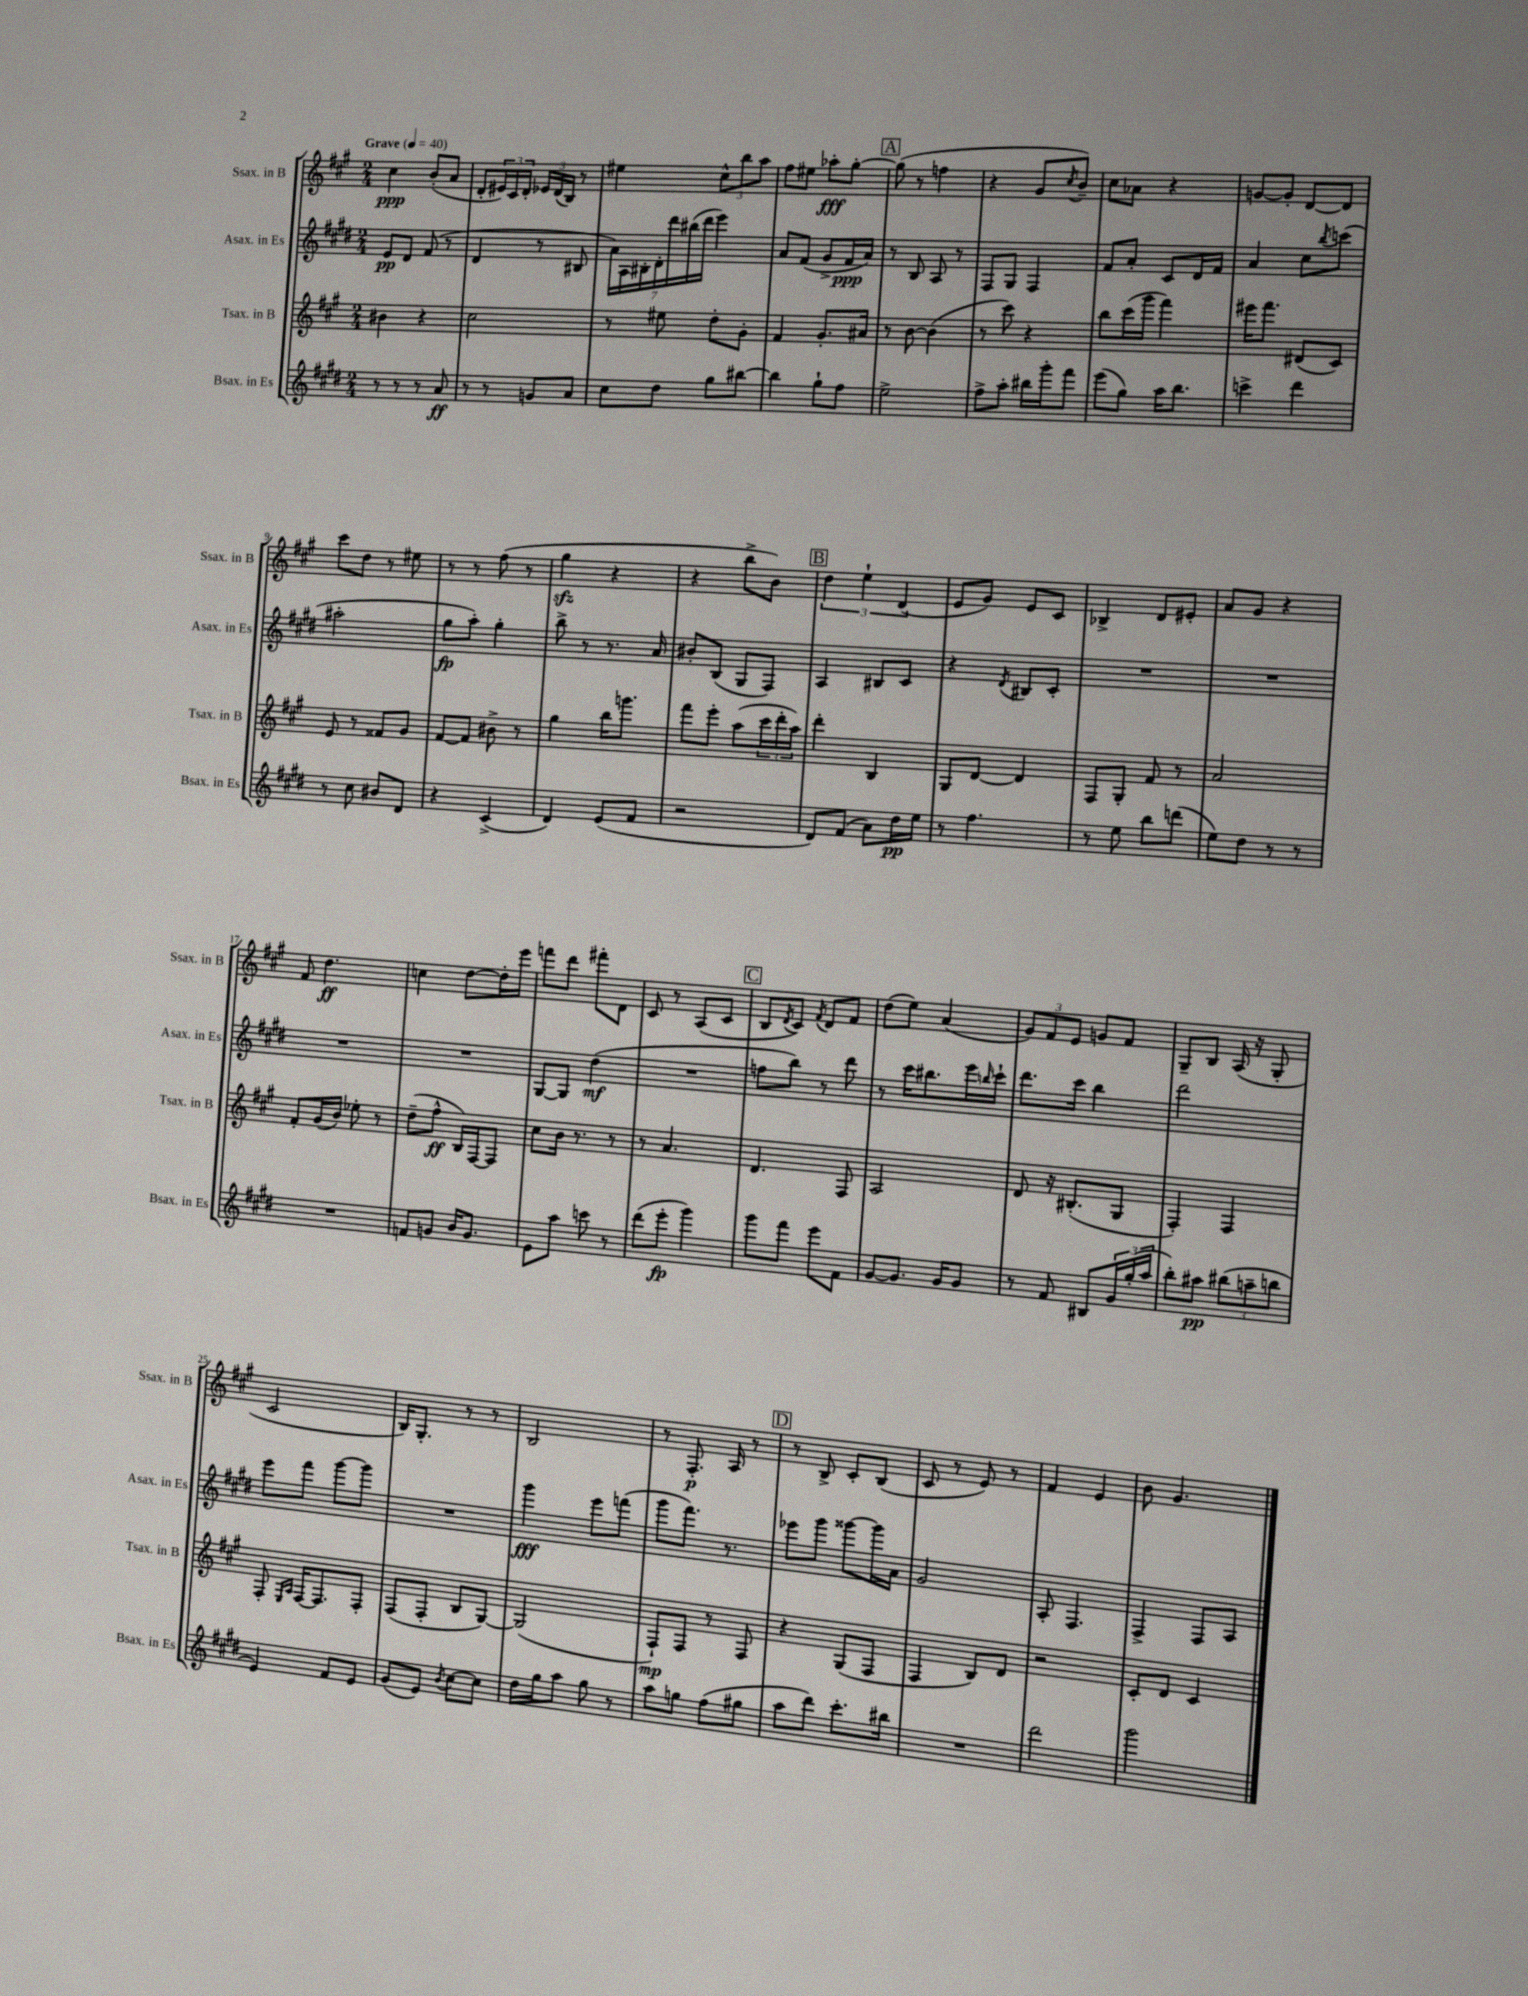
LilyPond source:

<<
\new StaffGroup <<
\new Staff = "s0" \with { instrumentName = "Ssax. in B" shortInstrumentName = "Ssax. in B" } {
    \clef treble \key a \major \numericTimeSignature \time 2/4 \tempo "Grave" 4 = 40
    cis''4\ppp b'8-.( a'8 |
    d'8-. \tuplet 3/2 { eis'16) cis'16 d'16-. } \tuplet 3/2 { ees'16 d'16( b16) } r8 |
    eis''4 \tuplet 3/2 { cis''8-^ b''8 a''8 } |
    fis''8 eis''8 aes''8-.\fff gis''8~-. |
    \mark \markup { \box "A" } gis''8( r8 f''4 |
    r4 gis'8 \acciaccatura { cis''8 } b'8--) |
    cis''8 aes'8 r4 |
    g'8~ g'8-. d'8~ d'8 |
    cis'''8 d''8 r8 eis''8 |
    r8 r8 fis''8( r8 |
    gis''4\sfz r4 |
    r4 b''8-> b'8) |
    \mark \markup { \box "B" } \tuplet 3/2 { d''4 e''4-! d'4( } |
    e'8 gis'8) e'8 cis'8 |
    bes4-> d'8 eis'8-. |
    a'8 gis'8 r4 |
    fis'8 d''4.\ff |
    c''4 d''8~ d''16-. e'''16 |
    f'''8 d'''8 fis'''8-. d'8 |
    cis'8 r8 a8( cis'8 |
    \mark \markup { \box "C" } b8 \acciaccatura { d'8 } cis'8) \acciaccatura { fis'8 } d'8 fis'8 |
    d''8( e''8) a'4( |
    \tuplet 3/2 { gis'8) fis'8 e'8 } g'8 fis'8 |
    gis8-- b8 a16( r16 gis8-. |
    cis'2 |
    b16) gis8.-. r8 r8 |
    b2 |
    r8 fis8.-.\p a16 r8 |
    \mark \markup { \box "D" } r8 b8-> cis'8-. b8( |
    cis'8 r8 e'8) r8 |
    fis'4 e'4 |
    b'8 gis'4. \bar "|." |
}
\new Staff = "s1" \with { instrumentName = "Asax. in Es" shortInstrumentName = "Asax. in Es" } {
    \clef treble \key e \major \numericTimeSignature \time 2/4
    e'8\pp dis'8 fis'8( r8 |
    dis'4 r8 bis8 |
    \tuplet 7/4 { a'16) a16 bis16-. dis'16-. dis'''16 bis''16( dis'''16 } e'''4) |
    a'8 fis'8( gis'8-> fis'16\ppp a'16) |
    \mark \markup { \box "A" } r8 b8 a8 r8 |
    fis8 gis8 fis4 |
    fis'8 a'8-. cis'8 dis'16 fis'16 |
    a'4 cis''8 \acciaccatura { b''8 } c'''8( |
    ais''2-. |
    gis''8\fp a''8-.) gis''4-. |
    b''8-> r8 r8. a'16 |
    bis'8-. b8( gis8 fis8) |
    \mark \markup { \box "B" } a4 bis8 cis'8 |
    r4 \acciaccatura { dis'8 } bis8 cis'8-. |
    R2 |
    R2 |
    R2 |
    R2 |
    gis8~ gis8 dis''4\mf( |
    R2 |
    \mark \markup { \box "C" } f''8 b''8) r8 dis'''8 |
    r8 cis'''16 bis''8. e'''16 \grace { b''16 } cis'''16-! |
    dis'''8. cis'''16 b''4 |
    dis'''2 |
    e'''8 fis'''8 gis'''8~ gis'''8 |
    R2 |
    gis'''4\fff e'''8 f'''8( |
    gis'''8 fis'''8.) r8. |
    \mark \markup { \box "D" } ees'''8 gis'''8 gisis'''8~ gisis'''16 a'16 |
    gis'2 |
    a8-. fis4. |
    fis4-> fis8 a8 \bar "|." |
}
\new Staff = "s2" \with { instrumentName = "Tsax. in B" shortInstrumentName = "Tsax. in B" } {
    \clef treble \key a \major \numericTimeSignature \time 2/4
    bis'4 r4 |
    cis''2 |
    r8 eis''8 d''8-. gis'8-. |
    fis'4 gis'8.-. ais'16 |
    \mark \markup { \box "A" } r8 b'8~ b'4( |
    r8 cis'''8) r4 |
    b''8 cis'''16( gis'''16 fis'''4) |
    eis'''16 fis'''8. dis'8( cis'8) |
    e'8 r8 fisis'8 gis'8 |
    fis'8~ fis'8 bis'8-> r8 |
    gis''4 b''16 g'''8. |
    fis'''8 e'''8-. a''8( \tuplet 3/2 { cis'''16 d'''16-. a''16) } |
    \mark \markup { \box "B" } d'''4-. b4 |
    gis8 d'8~ d'4 |
    fis8 gis8-. fis'8 r8 |
    a'2 |
    fis'8-. gis'16( b'16) ees''8-. r8 |
    d''8--( fis''8-^\ff b16) fis16~ fis8 |
    cis''8 b'16 r8. r8 |
    r8 a'4. |
    \mark \markup { \box "C" } d'4. fis8 |
    a2 |
    d'8 r16 bis8.-.( gis8 |
    fis4-.) fis4 |
    fis8-. \grace { e16 a16 } fis16~ fis8. fis8-. |
    fis8( fis8-. b8 gis8~) |
    gis2( |
    fis8-!\mp) fis8 r8 fis8 |
    \mark \markup { \box "D" } r4 gis8( fis8 |
    fis4 b8) d'8 |
    r2 |
    cis'8-. d'8 cis'4 \bar "|." |
}
\new Staff = "s3" \with { instrumentName = "Bsax. in Es" shortInstrumentName = "Bsax. in Es" } {
    \clef treble \key e \major \numericTimeSignature \time 2/4
    r8 r8 r8 a'8\ff |
    r8 r8 g'8 a'8 |
    cis''8 dis''8 gis''8 bis''8~ |
    bis''4 gis''8-! fis''8 |
    \mark \markup { \box "A" } e''2-> |
    fis''8-> a''8-. bis''16 gis'''16-. fis'''8 |
    e'''8( gis''8) a''16 b''8. |
    c'''4-> dis'''4 |
    r8 cis''8 bis'8 dis'8 |
    r4 cis'4->( |
    dis'4) e'8( fis'8 |
    r2 |
    \mark \markup { \box "B" } dis'8) fis'8( a'8) dis''16\pp e''16 |
    r8 fis''4. |
    r8 e''8 b''8 d'''8( |
    e''8) dis''8 r8 r8 |
    R2 |
    f'8 g'8 b'16 g'8. |
    e'8 a''8 c'''8 r8 |
    dis'''8( e'''8-.\fp gis'''4) |
    \mark \markup { \box "C" } gis'''8 fis'''8 e'''8 fis'8 |
    gis'8~ gis'8. gis'16 gis'8 |
    r8 fis'8 bis8 \tuplet 3/2 { gis'16 gis''16-.( a''16 } |
    b''8-.) ais''8\pp \tuplet 3/2 { bis''8( a''8-- b''8 } |
    e'4) fis'8 e'8 |
    gis'8( e'8) \acciaccatura { b'8 } cis''8~ cis''8 |
    dis''16 gis''16 a''8 gis''8 r8 |
    a''8 g''8 fis''8( gis''8 |
    \mark \markup { \box "D" } a''8 dis'''8) cis'''8.-. bis''16 |
    R2 |
    dis'''2 |
    gis'''2 \bar "|." |
}
>>
>>
